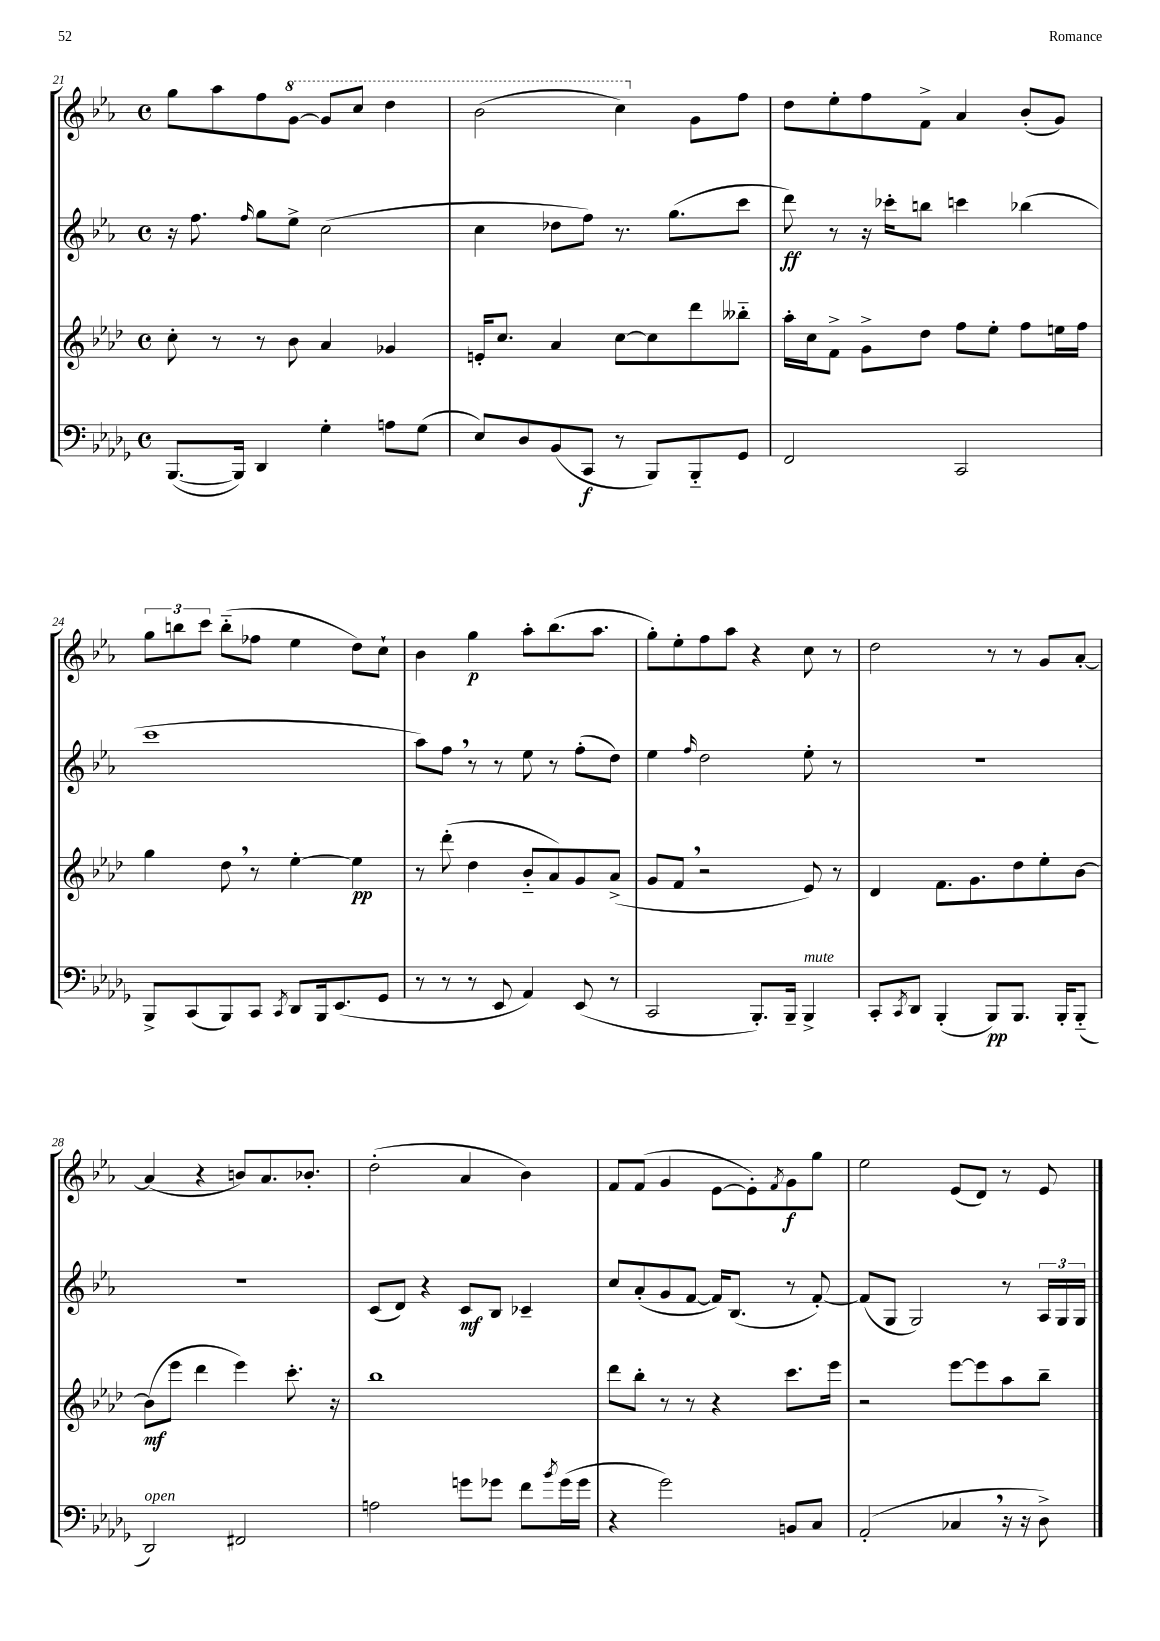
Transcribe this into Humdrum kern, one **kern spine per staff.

**kern	**dynam	**kern	**dynam	**kern	**dynam	**kern	**dynam
*part4	*part4	*part3	*part3	*part2	*part2	*part1	*part1
*staff4	*staff4	*staff3	*staff3	*staff2	*staff2	*staff1	*staff1
*clefF4	*	*clefG2	*	*clefG2	*	*clefG2	*
*k[b-e-a-d-g-]	*	*k[b-e-a-d-]	*	*k[b-e-a-]	*	*k[b-e-a-]	*
*M4/4	*	*M4/4	*	*M4/4	*	*M4/4	*
*met(c)	*	*met(c)	*	*met(c)	*	*met(c)	*
=21	=21	=21	=21	=21	=21	=21	=21
([8.BBB-/L	.	8cc'\	.	16r	.	8gg\L	.
.	.	.	.	8.ff\	.	.	.
.	.	8r	.	.	.	8aa-\	.
16BBB-/Jk])	.	.	.	.	.	.	.
.	.	.	.	16qqff/	.	.	.
4DD-/	.	8r	.	8gg\L	.	8ff\	.
*	*	*	*	*	*	*8va	*
.	.	8b-\	.	8ee-^\J	.	[8gg\J	.
4G-'\	.	4a-/	.	(2cc\	.	8gg/L]	.
.	.	.	.	.	.	8ccc/J	.
8An\L	.	4g-X/	.	.	.	4ddd\	.
(8G-\J	.	.	.	.	.	.	.
=22	=22	=22	=22	=22	=22	=22	=22
8E-/L)	.	16en'/KL	.	4cc\	.	(2bb-\	.
.	.	8.cc/J	.	.	.	.	.
8D-/	.	.	.	.	.	.	.
(8BB-/	.	4a-/	.	8dd-X\L	.	.	.
8CC/J	f	.	.	8ff\J)	.	.	.
8r	.	[8cc\L	.	8.r	.	4ccc\)	.
8BBB-/L)	.	8cc\]	.	.	.	.	.
.	.	.	.	(8.gg\L	.	.	.
*	*	*	*	*	*	*X8va	*
8BBB-/	.	8ddd-\	.	.	.	8g\L	.
8GG-/J	.	8bb--X\J	.	8ccc\J	.	8ff\J	.
=23	=23	=23	=23	=23	=23	=23	=23
2FF/	.	16aa-'\LL	.	8ddd\)	ff	8dd\L	.
.	.	16cc\J	.	.	.	.	.
.	.	8f^\J	.	8r	.	8ee-'\	.
.	.	8g^\L	.	16r	.	8ff\	.
.	.	.	.	16ccc-X'\KL	.	.	.
.	.	8dd-\J	.	8bbn\J	.	8f^\J	.
2CC/	.	8ff\L	.	4cccn\	.	4a-/	.
.	.	8ee-'\J	.	.	.	.	.
.	.	8ff\L	.	(4bb-X\	.	(8b-'/L	.
.	.	16een\L	.	.	.	8g/J)	.
.	.	16ff\JJ	.	.	.	.	.
!!LO:LB:g=z
=24	=24	=24	=24	=24	=24	=24	=24
8BBB-^/L	.	4gg\	.	1ccc	.	12gg\L	.
.	.	.	.	.	.	12bbn\	.
(8CC/	.	.	.	.	.	.	.
.	.	.	.	.	.	12ccc\J	.
8BBB-/)	.	8dd-,\	.	.	.	(8bb\L	.
8CC/J	.	8r	.	.	.	8ff-X\J	.
8qCC/	.	.	.	.	.	.	.
8DD-/L	.	[4ee-'\	.	.	.	4ee-\	.
16BBB-/k	.	.	.	.	.	.	.
(8.EE-/	.	.	.	.	.	.	.
.	.	4ee-\]	pp	.	.	8dd\L)	.
8GG-/J	.	.	.	.	.	8cc`\J	.
=25	=25	=25	=25	=25	=25	=25	=25
8r	.	8r	.	8aa-\L)	.	4b-\	.
8r	.	(8ddd-'\	.	8ff,\J	.	.	.
8r	.	4dd-\	.	8r	.	4gg\	p
8EE-/	.	.	.	8r	.	.	.
4AA-/)	.	8b-/L	.	8ee-\	.	8aa-'\L	.
.	.	8a-/)	.	8r	.	(8.bb-\	.
(8EE-/	.	8g/	.	(8ff'\L	.	.	.
.	.	.	.	.	.	8.aa-\J	.
8r	.	(8a-^/J	.	8dd\J)	.	.	.
=26	=26	=26	=26	=26	=26	=26	=26
2CC/	.	8g/L	.	4ee-\	.	8gg'\L)	.
.	.	8f,/J	.	.	.	8ee-'\	.
.	.	.	.	16qqff/	.	.	.
.	.	2r	.	2dd\	.	8ff\	.
.	.	.	.	.	.	8aa-\J	.
8.BBB-'/L)	.	.	.	.	.	4r	.
16BBB-~/Jk	.	.	.	.	.	.	.
!LO:TX:a:i:t=mute	!	!	!	!	!	!	!
4BBB-^/	.	8e-/)	.	8ee-'\	.	8cc\	.
.	.	8r	.	8r	.	8r	.
=27	=27	=27	=27	=27	=27	=27	=27
8CC'/L	.	4d-/	.	1r	.	2dd\	.
8qCC/	.	.	.	.	.	.	.
8DD-/J	.	.	.	.	.	.	.
(4BBB-'/	.	8.f\L	.	.	.	.	.
.	.	8.g\	.	.	.	.	.
8BBB-/L)	pp	.	.	.	.	8r	.
8.BBB-/J	.	8dd-\	.	.	.	8r	.
.	.	8ee-'\	.	.	.	8g/L	.
16BBB-'/KL	.	.	.	.	.	.	.
(8BBB-/J	.	[8b-\J	.	.	.	[8a-'/J	.
!!LO:LB:g=z
=28	=28	=28	=28	=28	=28	=28	=28
!LO:TX:a:i:t=open	!	!	!	!	!	!	!
2DD-/)	.	(8b-\L]	mf	1r	.	(4a-/]	.
.	.	8eee-\J	.	.	.	.	.
.	.	4ddd-\	.	.	.	4r	.
2FF#X/	.	4eee-\)	.	.	.	8bn/L)	.
.	.	.	.	.	.	8.a-/	.
.	.	8.ccc'\	.	.	.	.	.
.	.	.	.	.	.	8.b-X'/J	.
.	.	16r	.	.	.	.	.
=29	=29	=29	=29	=29	=29	=29	=29
2An\	.	1bb-	.	(8c/L	.	(2dd'\	.
.	.	.	.	8d/J)	.	.	.
.	.	.	.	4r	.	.	.
8gn\L	.	.	.	8c/L	mf	4a-/	.
8g-X\J	.	.	.	8B-/J	.	.	.
8f\L	.	.	.	4c-X~/	.	4b-\)	.
8qb-/	.	.	.	.	.	.	.
(16g-\L	.	.	.	.	.	.	.
16g-\JJ	.	.	.	.	.	.	.
=30	=30	=30	=30	=30	=30	=30	=30
4r	.	8ddd-\L	.	8cc/L	.	8f/L	.
.	.	8bb-'\J	.	(8a-'/	.	(8f/J	.
2g-\)	.	8r	.	8g/	.	4g/	.
.	.	8r	.	[8f/J	.	.	.
.	.	4r	.	16f/KL])	.	[8e-\L	.
.	.	.	.	(8.B-/J	.	.	.
.	.	.	.	.	.	8e-'\])	.
.	.	.	.	.	.	8qf/	.
8BBn/L	.	8.ccc\L	.	8r	.	8g\	f
8C/J	.	.	.	[8f'/)	.	8gg\J	.
.	.	16eee-\Jk	.	.	.	.	.
=31	=31	=31	=31	=31	=31	=31	=31
(2AA-'/	.	2r	.	(8f/L]	.	2ee-\	.
.	.	.	.	8G/J	.	.	.
.	.	.	.	2G/)	.	.	.
4C-X,/	.	[8eee-\L	.	.	.	(8e-/L	.
.	.	8eee-\]	.	.	.	8d/J)	.
16r	.	8aa-\	.	8r	.	8r	.
16r	.	.	.	.	.	.	.
8D-^\)	.	8bb-~\J	.	24A-/LL	.	8e-/	.
.	.	.	.	24G/	.	.	.
.	.	.	.	24G/JJ	.	.	.
==	==	==	==	==	==	==	==
*-	*-	*-	*-	*-	*-	*-	*-
